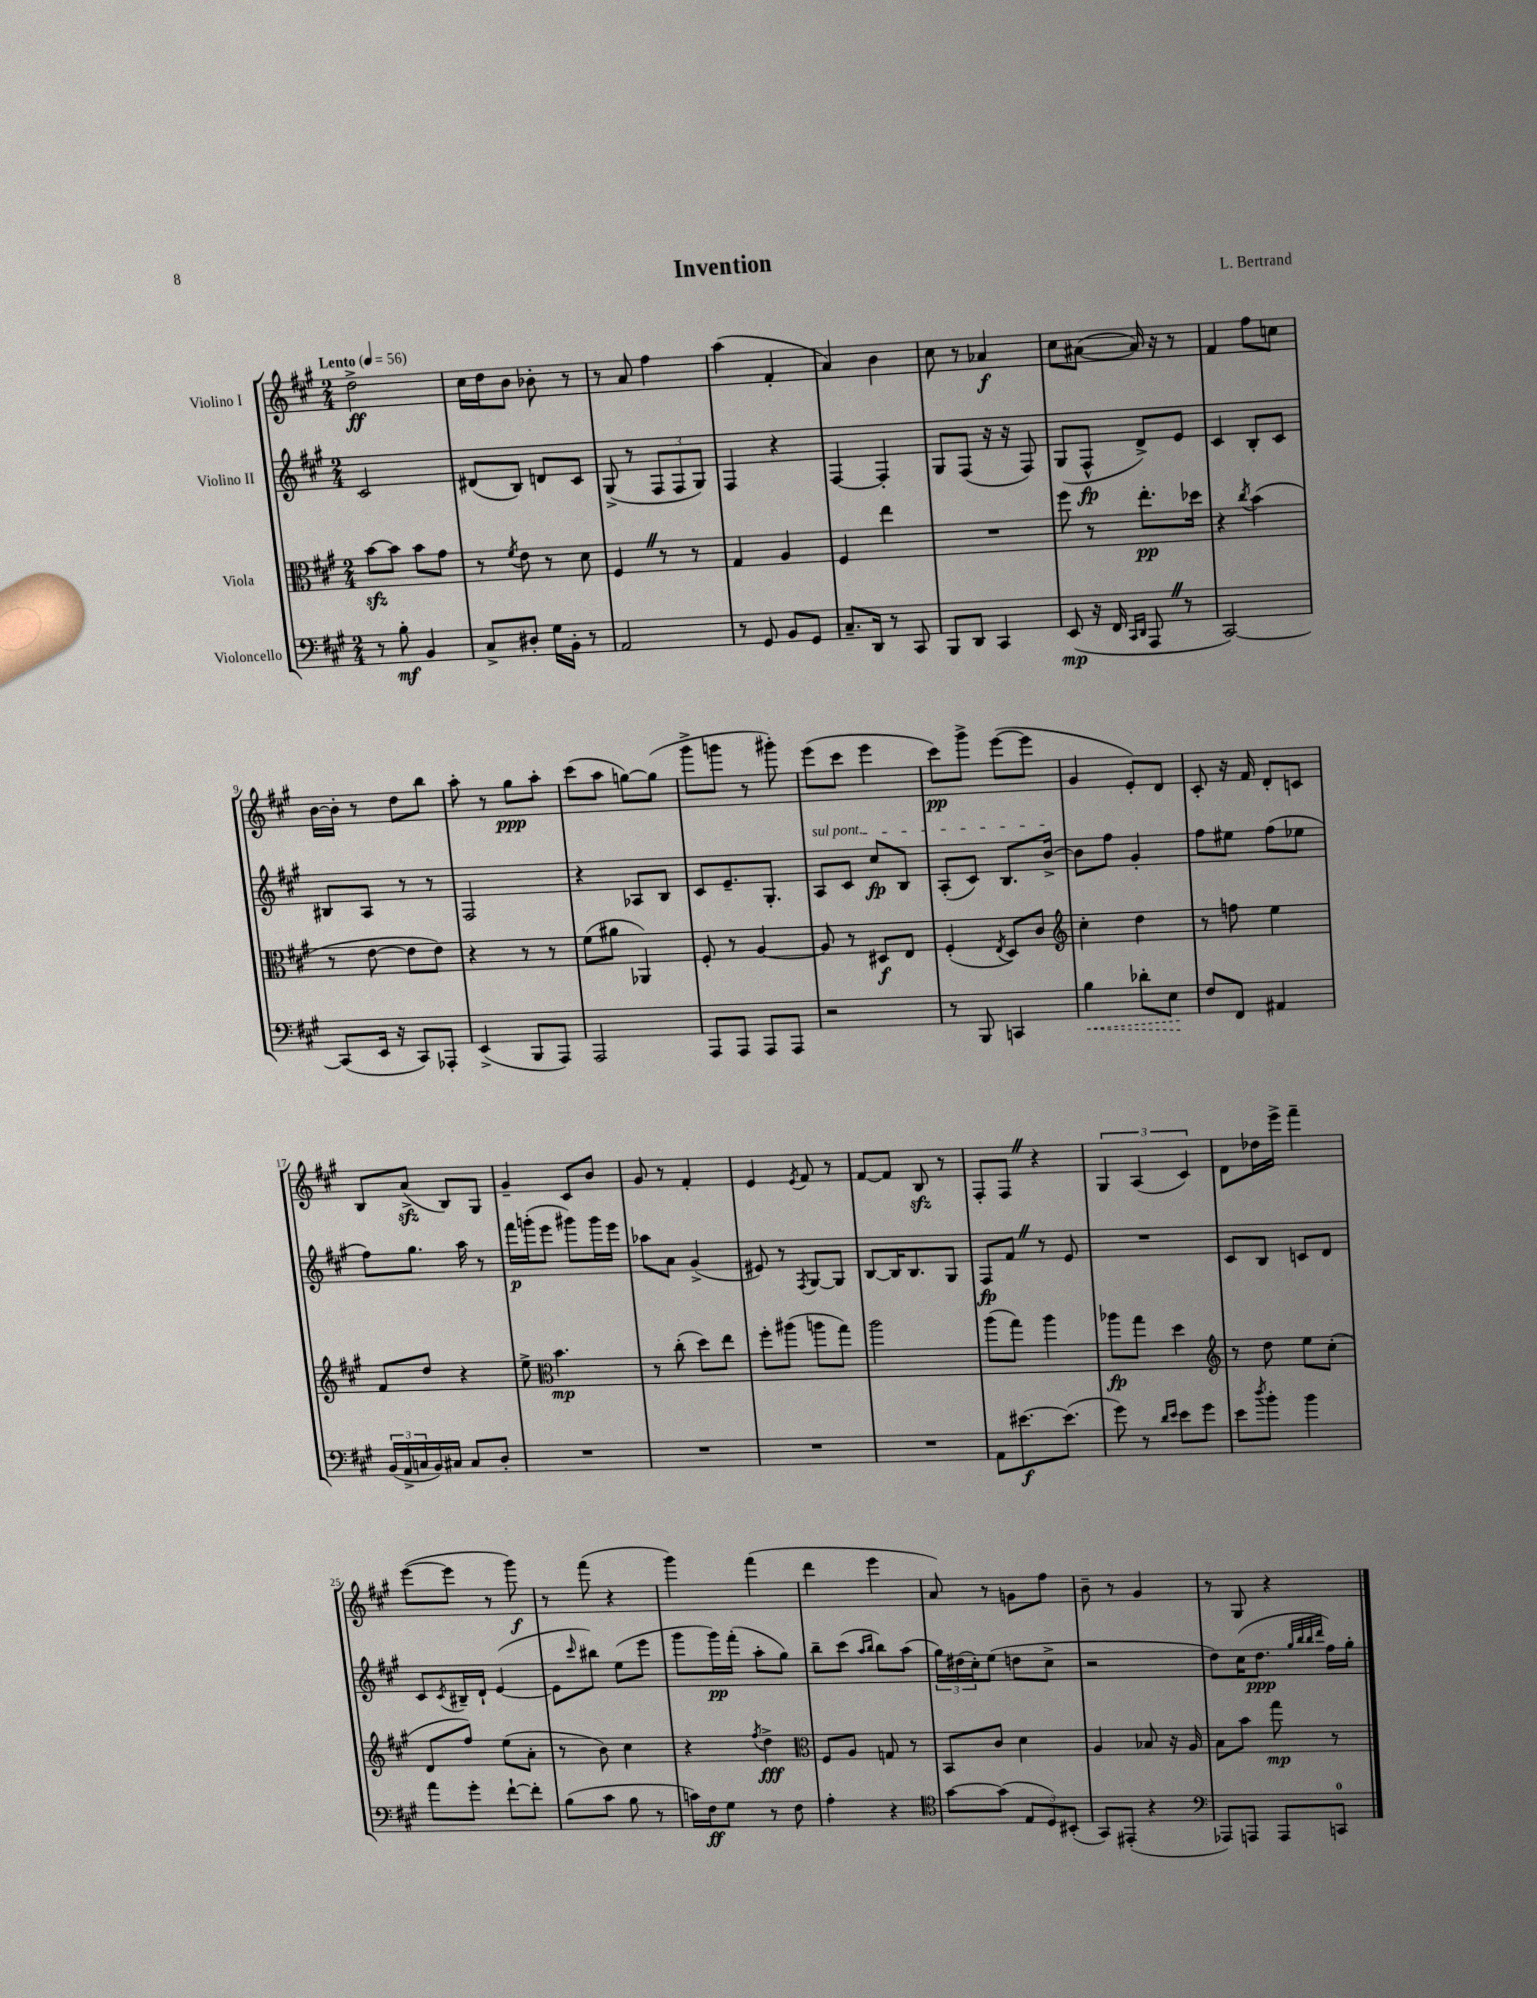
\header { title = "Invention" composer = "L. Bertrand" }
<<
\new StaffGroup <<
\new Staff = "s0" \with { instrumentName = "Violino I" } {
    \clef treble \key a \major \numericTimeSignature \time 2/4 \tempo "Lento" 4 = 56
    d''2->\ff |
    cis''16 d''16 b'8 bes'8-. r8 |
    r8 a'8 fis''4 |
    a''4( fis'4-. |
    a'4) b'4 |
    cis''8 r8 aes'4\f |
    cis''8 ais'8~( ais'16) r16 r8 |
    fis'4 fis''8 c''8 |
    b'16~ b'16-. r8 d''8 b''8 |
    a''8-. r8 gis''8\ppp a''8-. |
    cis'''8( a''8 g''8~) g''8( |
    gis'''8-> g'''8 r8 gis'''8-.) |
    e'''8( cis'''8 e'''4 |
    cis'''8\pp) gis'''8-> e'''8~( e'''8 |
    gis'4 e'8-.) d'8 |
    cis'8-. r16 fis'16 d'8-. c'8 |
    b8 a'8->\sfz( b8) gis8 |
    gis'4-- cis'8 b'8 |
    gis'8 r8 fis'4-. |
    e'4 \acciaccatura { e'8 } fis'8 r8 |
    fis'8~ fis'8 b8\sfz r8 |
    fis8-. fis8 \once \override BreathingSign.text = \markup { \musicglyph "scripts.caesura.straight" } \breathe r4 |
    \tuplet 3/2 { gis4 a4( cis'4) } |
    d'8 des''16 e'''16-> fis'''4-- |
    e'''8~( e'''8 r8 gis'''8\f) |
    r8 fis'''8( r4 |
    gis'''4) fis'''4( |
    d'''4 e'''4 |
    a'8) r8 g'8 fis''8 |
    b'8-- r8 gis'4 |
    r8 gis8 r4 \bar "|." |
}
\new Staff = "s1" \with { instrumentName = "Violino II" } {
    \clef treble \key a \major \numericTimeSignature \time 2/4
    cis'2 |
    dis'8( b8) d'8 cis'8 |
    gis8->( r8 \tuplet 3/2 { fis8 fis8 gis8) } |
    fis4 r4 |
    fis4~ fis4-. |
    gis8 fis8( r16 r16 fis8) |
    gis8( fis8-^\fp d'8->) e'8 |
    cis'4 b8-. cis'8 |
    bis8 a8 r8 r8 |
    fis2 |
    r4 aes8 b8 |
    cis'8 e'8.-- gis8.-. |
    \once \override TextSpanner.bound-details.left.text = \markup { \italic "sul pont." } a8\startTextSpan cis'8 cis''8\fp b8 |
    a8-.( cis'8) b8. b'16~->\stopTextSpan |
    b'8 fis''8 gis'4-. |
    fis''8 eis''8 fis''8( ees''8 |
    fis''8) gis''8. a''16 r8 |
    fis'''16\p g'''16-.( e'''8 gis'''8) gis'''16 e'''16 |
    aes''8 a'8 gis'4->( |
    eis'8) r8 \acciaccatura { fis8 } gis8~ gis8 |
    b8~ b16 b8. gis8 |
    fis8\fp fis'8 \once \override BreathingSign.text = \markup { \musicglyph "scripts.caesura.straight" } \breathe r8 e'8 |
    R2 |
    cis'8 b8 c'8 d'8 |
    cis'8 \acciaccatura { cis'8 } bis16-- d'16-! e'4~( |
    e'8 \grace { cis'''16 } bis''8) e''8( e'''8 |
    gis'''8 gis'''16\pp) fis'''16-.( a''8-. gis''8) |
    b''8-- cis'''8( \grace { a''16 b''16 } b''8) a''8( |
    \tuplet 3/2 { gis''16) dis''16( cis''16-.) } e''8( d''8 cis''8-> |
    r2 |
    d''8) cis''16( d''8.\ppp \grace { gis''32 b''32 b''32 d'''32 } fis''16) gis''16-. \bar "|." |
}
\new Staff = "s2" \with { instrumentName = "Viola" } {
    \clef alto \key a \major \numericTimeSignature \time 2/4
    b'8~\sfz b'8 b'8 gis'8 |
    r8 \acciaccatura { fis'8 } e'8 r8 d'8 |
    fis4 \once \override BreathingSign.text = \markup { \musicglyph "scripts.caesura.straight" } \breathe r8 r8 |
    gis4 a4 |
    fis4 e''4 |
    R2 |
    fis''8 r8 e''8.-.\pp des''16 |
    r4 \acciaccatura { cis''8 } b'4( |
    r8 e'8~ e'8 e'8) |
    r4 r8 r8 |
    fis'8( ais'8 aes,4) |
    fis8-. r8 a4~ |
    a8 r8 dis8\f e8 |
    fis4-.( \acciaccatura { e8 } d8) cis'8 |
    \clef treble cis''4-. d''4 |
    r8 f''8 e''4 |
    fis'8 d''8 r4 |
    e''8-> \clef alto b'4.\mp |
    r8 cis''8-.( d''8) e''8 |
    fis''8-. ais''8( a''8 gis''8) |
    a''2 |
    a''8( gis''8) a''4 |
    aes''8\fp gis''8 d''4 |
    \clef treble r8 d''8 e''8 cis''8-.( |
    d'8 fis''8) e''8( a'8-. |
    r8 b'8) cis''4 |
    r4 \acciaccatura { fis''8 } d''4->\fff |
    \clef alto fis8 a8 g8 r8 |
    b,8 cis'8 d'4 |
    a4 bes8 r16 a16 |
    b8 b'8 gis''8\mp r8 \bar "|." |
}
\new Staff = "s3" \with { instrumentName = "Violoncello" } {
    \clef bass \key a \major \numericTimeSignature \time 2/4
    r8 b8-.\mf b,4 |
    cis8-> dis8-. gis16 b,16-. r8 |
    a,2 |
    r8 gis,8 b,8 gis,8 |
    cis8.-- d,16 r8 cis,8 |
    b,,8 d,8 cis,4 |
    e,8\mp( r16 fis,16 \grace { cis,16 d,16 } a,,8 \once \override BreathingSign.text = \markup { \musicglyph "scripts.caesura.straight" } \breathe r8 |
    cis,2~) |
    cis,8( e,16 r16 cis,8) aes,,8-. |
    e,4->( b,,8 a,,8) |
    a,,2 |
    a,,8 a,,8 a,,8 a,,8 |
    r2 |
    r8 b,,8 c,4 |
    \once \override Hairpin.style = #'dashed-line b4\< des'8-. e8\! |
    fis8 fis,8 ais,4 |
    \tuplet 3/2 { b,16( a,16-> c16 } b,16) cis16 cis8 d8-. |
    R2 |
    R2 |
    R2 |
    R2 |
    a,8 eis'8.~\f eis'8.( |
    gis'8) r8 \grace { d'16 e'16 } e'8 gis'8 |
    e'8 \acciaccatura { d''8 } b'8-. b'4 |
    a'8 gis'8-. fis'8~-! fis'8-. |
    b8( cis'8 b8 r8 |
    c'16) fis16\ff gis8 r8 fis8 |
    a4-. r4 |
    \clef tenor gis'8~ gis'8( \tuplet 3/2 { e8 d8) bis,8-.( } |
    gis,8) eis,8-.( r4 |
    \clef bass aes,,8) a,,8 a,,8 c,8-0 \bar "|." |
}
>>
>>
